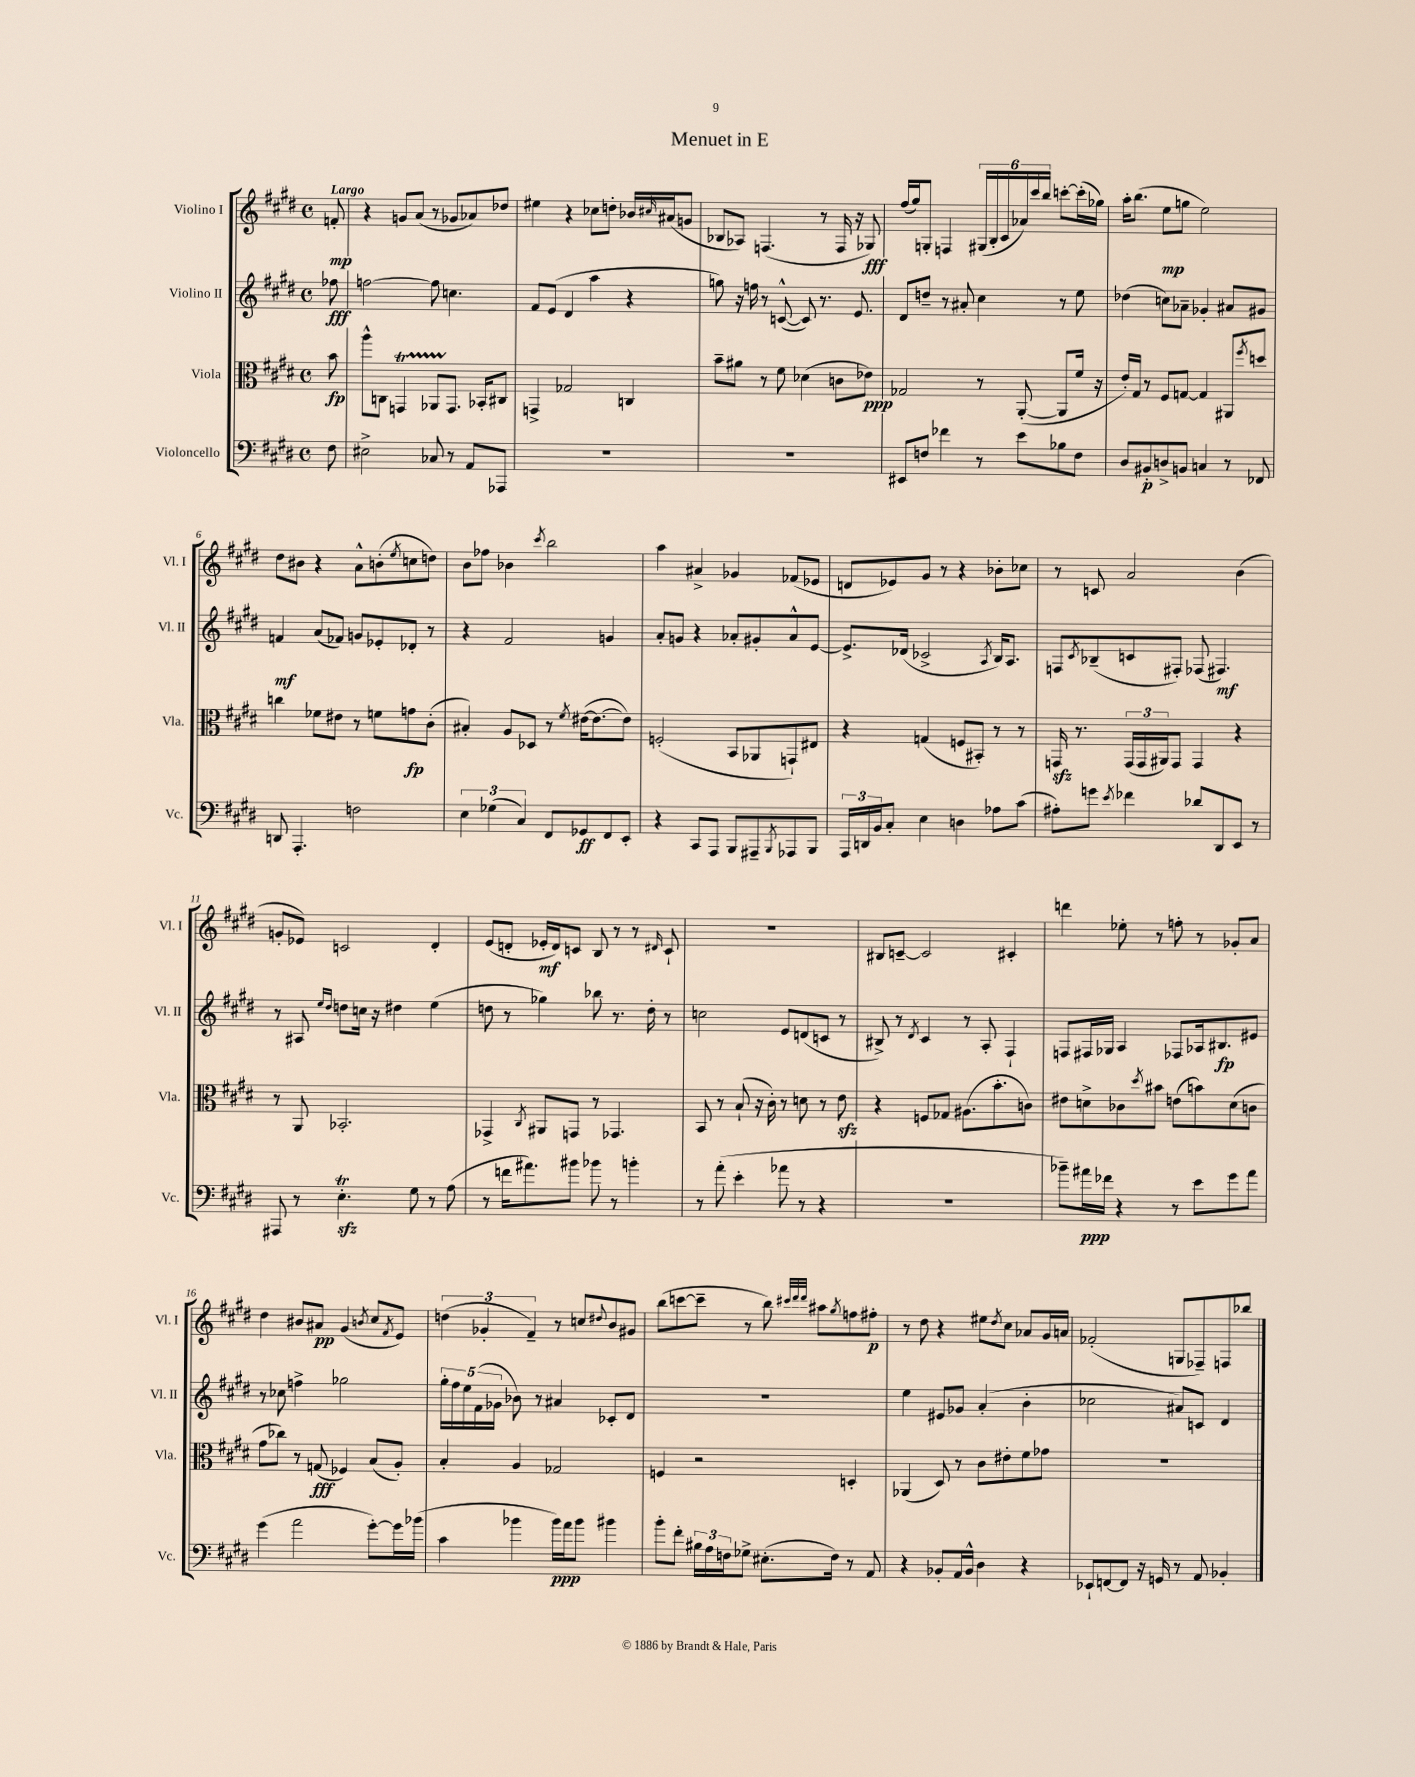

**kern	**dynam	**kern	**dynam	**kern	**dynam	**kern	**dynam
*part4	*part4	*part3	*part3	*part2	*part2	*part1	*part1
*staff4	*staff4	*staff3	*staff3	*staff2	*staff2	*staff1	*staff1
*I"Violoncello	*	*I"Viola	*	*I"Violino II	*	*I"Violino I	*
*I'Vc.	*	*I'Vla.	*	*I'Vl. II	*	*I'Vl. I	*
*clefF4	*	*clefC3	*	*clefG2	*	*clefG2	*
*k[f#c#g#d#]	*	*k[f#c#g#d#]	*	*k[f#c#g#d#]	*	*k[f#c#g#d#]	*
*M4/4	*	*M4/4	*	*M4/4	*	*M4/4	*
*met(c)	*	*met(c)	*	*met(c)	*	*met(c)	*
=	=	=	=	=	=	=	=
!	!	!	!	!	!	!LO:TX:a:B:t=Largo	!
8F#\	.	8b\	fp	8ff-X\	fff	8fn'/	mp
=1	=1	=1	=1	=1	=1	=1	=1
2E#X^\	.	8aa^^\L	.	[2ffn\	.	4r	.
.	.	8Cn\J	.	.	.	.	.
.	.	4GGnT/	.	.	.	8gn/L	.
.	.	.	.	.	.	(8a/J	.
8C-X/	.	8AA-XTTT/L	.	8ff\]	.	8r	.
8r	.	8.GG/J	.	4.ccn\	.	8g-X/L	.
8AA/L	.	.	.	.	.	8a-X/)	.
.	.	16BB-X'/KL	.	.	.	.	.
8AAA-X/J	.	8C#X/J	.	.	.	8dd-X/J	.
=2	=2	=2	=2	=2	=2	=2	=2
1r	.	4GGn^/	.	8f#/L	.	4ee#X\	.
.	.	.	.	(8e/J	.	.	.
.	.	2G-X/	.	4d#/	.	4r	.
.	.	.	.	4aa\	.	8cc-X\L	.
.	.	.	.	.	.	8ddn'\J	.
.	.	4Cn/	.	4r	.	16b-X/LL	.
.	.	.	.	.	.	16qqcc#X/	.
.	.	.	.	.	.	(16a#X/J	.
.	.	.	.	.	.	8gn/J	.
=3	=3	=3	=3	=3	=3	=3	=3
1r	.	8b~\L	.	8ggn\)	.	8B-X/L	.
.	.	8a#X\J	.	16r	.	8A-X/J)	.
.	.	.	.	16ffn\	.	.	.
.	.	8r	.	8r	.	(4.Fn/	.
.	.	8f#\	.	([8cn^^/	.	.	.
.	.	(4d-X\	.	8c/])	.	.	.
.	.	.	.	8.r	.	8r	.
.	.	8cn\L	.	.	.	16F/	.
.	.	.	.	8.e/	.	16r	.
.	.	8e-X\J)	ppp	.	.	8G-X/)	fff
=4	=4	=4	=4	=4	=4	=4	=4
8EE#X/L	.	2G-X/	.	8d#/L	.	(16ff#/LL	.
.	.	.	.	.	.	16gg#/J)	.
8Fn/J	.	.	.	8ddn~/J	.	8Gn'/J	.
4f-X\	.	.	.	8r	.	4Fn/	.
.	.	.	.	8a#X'/	.	.	.
8r	.	8r	.	4cc#\	.	(24G#X/LL	.
.	.	.	.	.	.	24B'/	.
.	.	.	.	.	.	24c#/	.
8e\L	.	([8AA'/	.	.	.	24a-X/)	.
.	.	.	.	.	.	24ccc#/	.
.	.	.	.	.	.	24bb/JJ	.
8B-X\	.	8AA/L]	.	8r	.	[8cccn'\L	.
8F\J	.	16f#/Jk	.	8ee\	.	(16ccc'\L]	.
.	.	16r	.	.	.	16gg-X\JJ)	.
=5	=5	=5	=5	=5	=5	=5	=5
8D#/L	.	16e'/LL)	.	(4dd-X\	.	16aa'\KL	.
.	.	16G#/JJ	.	.	.	(8.bb\J	.
8BB#X'/	p	8r	.	.	.	.	.
8Dn^/	.	8F#/L	.	8ccn\L)	.	8ee\L	mp
8BBn/J	.	[8Gn/J	.	8a-X~\J	.	8ggn\J	.
4Cn/	.	4G/]	.	4g-X'/	.	2ee\)	.
8r	.	8AA#X/L	.	8a#X/L	.	.	.
.	.	8qff#/	.	.	.	.	.
8FF-X/	.	8ddn/J	.	8g#X/J	.	.	.
!!LO:LB:g=z
=6	=6	=6	=6	=6	=6	=6	=6
8DDn/	.	4ccn\	.	4fn/	mf	8dd#\L	.
4.AAA'/	.	.	.	.	.	8b#X\J	.
.	.	8f-X\L	.	(8a/L	.	4r	.
.	.	8e#X\J	.	8f-X/J)	.	.	.
2Fn\	.	8r	.	8gn/L	.	8a^^\L	.
.	.	8fn\L	.	8e-X'/	.	(8bn'\	.
.	.	.	.	.	.	8qee/	.
.	.	8gn\	fp	8d-X'/J	.	8ccn\	.
.	.	(8c#'\J	.	8r	.	8ddn\J)	.
=7	=7	=7	=7	=7	=7	=7	=7
6E\	.	4B#X'/)	.	4r	.	8b\L	.
.	.	.	.	.	.	8ff-X\J	.
(6G-X\	.	.	.	.	.	.	.
.	.	8A/L	.	2f#/	.	4b-X\	.
6C#/)	.	.	.	.	.	.	.
.	.	8D-X/J	.	.	.	.	.
.	.	.	.	.	.	8qccc#/	.
8FF#/L	.	8r	.	.	.	2bb\	.
.	.	8qf#/	.	.	.	.	.
8GG-X/	ff	([16e#X\KL	.	.	.	.	.
.	.	8.e#\_	.	.	.	.	.
8FF#/	.	.	.	4gn/	.	.	.
8EE'/J	.	8e#\J])	.	.	.	.	.
=8	=8	=8	=8	=8	=8	=8	=8
4r	.	(2Fn'/	.	8a'/L	.	4aa\	.
.	.	.	.	8gn/J	.	.	.
8CC#/L	.	.	.	4r	.	4a#X^/	.
8AAA/J	.	.	.	.	.	.	.
8BBB/L	.	8BB/L	.	8a-X'/L	.	4g-X/	.
8AAA#X~/	.	8AA-X/	.	8g#X'/	.	.	.
8qBBB/	.	.	.	.	.	.	.
8AAA-X/	.	8GGn`/)	.	8a-^^/	.	(8f-X/L	.
8BBB/J	.	8E#X/J	.	[8e/J	.	8e-X/J	.
=9	=9	=9	=9	=9	=9	=9	=9
24AAA/LL	.	4r	.	8.e^/L]	.	8dn/L	.
24DDn/	.	.	.	.	.	.	.
24BB/J	.	.	.	.	.	.	.
8C#'/J	.	.	.	.	.	8e-X/)	.
.	.	.	.	(16d-X/Jk	.	.	.
4E\	.	(4Gn/	.	2c-X^/	.	8g#/J	.
.	.	.	.	.	.	8r	.
4Dn\	.	8Fn/L	.	.	.	4r	.
.	.	8BB#X'/J)	.	.	.	.	.
.	.	.	.	8qA/	.	.	.
8A-X\L	.	8r	.	16B/KL)	.	8b-X'\L	.
.	.	.	.	8.A/J	.	.	.
(8c#\J	.	8r	.	.	.	8cc-X\J	.
=10	=10	=10	=10	=10	=10	=10	=10
8A#X'\L)	.	16GGnzz/	.	8Fn/L	.	8r	.
.	.	8.r	.	.	.	.	.
.	.	.	.	8qc#/	.	.	.
8gn\J	.	.	.	(8B-X~/	.	8cn/	.
8qe/	.	.	.	.	.	.	.
4f-X\	.	(24GG/LL	.	8cn/	.	2a/	.
.	.	24GG/	.	.	.	.	.
.	.	24AA#X/J)	.	.	.	.	.
.	.	8GG/J	.	8F#X'/J)	.	.	.
8d-X/L	.	4GG/	.	(8F-X/	.	.	.
8DD#/	.	.	.	4.F#X/)	mf	.	.
8EE/J	.	4r	.	.	.	(4b\	.
8r	.	.	.	.	.	.	.
!!LO:LB:g=z
=11	=11	=11	=11	=11	=11	=11	=11
8AAA#X/	.	8r	.	8r	.	8gn'/L	.
8r	.	8AA/	.	8A#X/	.	8e-X/J)	.
.	.	.	.	16qqee/LL	.	.	.
.	.	.	.	16qqdd#/JJ	.	.	.
4.EzzT'\	.	2.BB-X'/	.	8ddn\L	.	2cn/	.
.	.	.	.	16ccn\Jk	.	.	.
.	.	.	.	16r	.	.	.
.	.	.	.	4dd#X\	.	.	.
8G#\	.	.	.	.	.	.	.
8r	.	.	.	(4ee\	.	4d#'/	.
(8A\	.	.	.	.	.	.	.
=12	=12	=12	=12	=12	=12	=12	=12
8r	.	4GG-X^/	.	8ddn\	.	(8e/L	.
16fn\KL	.	.	.	8r	.	8dn'/J	.
8.a#X\)	.	.	.	.	.	.	.
.	.	8qC#/	.	.	.	.	.
.	.	8AA#X/L	.	4gg-X\)	.	16e-X'/LL	mf
.	.	.	.	.	.	16d/J)	.
8b#X\J	.	8GGn/J	.	.	.	8cn/J	.
8b-X\	.	8r	.	8bb-X\	.	8B/	.
8r	.	4.GG-X/	.	8.r	.	8r	.
4bn'\	.	.	.	.	.	8r	.
.	.	.	.	16dd'\	.	.	.
.	.	.	.	.	.	16qqd#X/	.
.	.	.	.	8r	.	8c`/	.
=13	=13	=13	=13	=13	=13	=13	=13
8r	.	8BB/	.	2ccn\	.	1r	.
(8a'\	.	8r	.	.	.	.	.
4e'\	.	(8B`/	.	.	.	.	.
.	.	16r	.	.	.	.	.
.	.	16c#'\)	.	.	.	.	.
8a-X\	.	8r	.	8e/L	.	.	.
8r	.	8dn\	.	(8dn/	.	.	.
4r	.	8r	.	8cn/J	.	.	.
.	.	8ezz\	.	8r	.	.	.
=14	=14	=14	=14	=14	=14	=14	=14
1r	.	4r	.	8B#X^/)	.	8B#X/L	.
.	.	.	.	8r	.	[8cn~/J	.
.	.	.	.	8qd#/	.	.	.
.	.	8Fn/L	.	4c#/	.	2c/]	.
.	.	8G-X/J	.	.	.	.	.
.	.	(8.A#X\L	.	8r	.	.	.
.	.	.	.	8A'/	.	.	.
.	.	8.b'\	.	.	.	.	.
.	.	.	.	4F#`/	.	4c#X'/	.
.	.	8cn\J)	.	.	.	.	.
=15	=15	=15	=15	=15	=15	=15	=15
8b-X~\L)	.	8e#X\L	.	8Fn/L	.	4dddn\	.
16a#X\L	ppp	8dn^\	.	16F#X/L	.	.	.
16f-X\JJ	.	.	.	16G-X/JJ	.	.	.
4r	.	8c-X\	.	4A/	.	8ee-X'\	.
.	.	8qdd#/	.	.	.	.	.
.	.	8b#X\J	.	.	.	8r	.
8r	.	(8en\L	.	8F-X/L	.	8ffn'\	.
8e\L	.	8bn\)	.	16A-X/k	.	8r	.
.	.	.	.	8.B#X/	fp	.	.
8g#\	.	(8d\	.	.	.	8g-X'/L	.
8a#\J	.	8cn\J	.	8e#X/J	.	8a/J	.
!!LO:LB:g=z
=16	=16	=16	=16	=16	=16	=16	=16
(4g#\	.	8g#\L	.	8r	.	4dd#\	.
.	.	8cc-X\J)	.	8cc-X\	.	.	.
2a\	.	8r	.	4ffn^\	.	8b#X/L	.
.	.	(8Gn/	fff	.	.	8a#X/J	pp
.	.	4F-X/)	.	2gg-X\	.	(4g#/	.
.	.	.	.	.	.	8qbn/	.
[8g#'\L)	.	(8B/L	.	.	.	8cc#/L	.
.	.	.	.	.	.	8qf#/	.
16g#\L]	.	8A'/J)	.	.	.	8e/J)	.
(16b-X\JJ	.	.	.	.	.	.	.
=17	=17	=17	=17	=17	=17	=17	=17
4c#\	.	4B'/	.	20gg#'\LL	.	(6ddn\	.
.	.	.	.	20ff#\	.	.	.
.	.	.	.	20ee\	.	.	.
.	.	.	.	(20f#\	.	.	.
.	.	.	.	.	.	6g-X'/	.
.	.	.	.	20g-X\JJ	.	.	.
4b-X\	.	4A/	.	8b-X\)	.	.	.
.	.	.	.	.	.	6f#~/)	.
.	.	.	.	8r	.	.	.
16b-\LL)	ppp	2G-X/	.	4a#X/	.	8r	.
16a\J	.	.	.	.	.	.	.
8b-\J	.	.	.	.	.	8ccn/L	.
.	.	.	.	.	.	8qqdd#X/	.
4b#X\	.	.	.	8c-X'/L	.	8b/	.
.	.	.	.	8d#/J	.	8g#X/J	.
=18	=18	=18	=18	=18	=18	=18	=18
8b'\L	.	4Fn/	.	1r	.	(8bb\L	.
8f#'\J	.	.	.	.	.	[8cccn\	.
24B#X\LL	.	2r	.	.	.	8ccc~\J]	.
24A\	.	.	.	.	.	.	.
24Fn\J	.	.	.	.	.	.	.
8G-X^\J	.	.	.	.	.	8r	.
(8.E#X'\L	.	.	.	.	.	8bb\)	.
.	.	.	.	.	.	32qqccc#X/LLL	.
.	.	.	.	.	.	32qqddd#/	.
.	.	.	.	.	.	32qqddd#/JJJ	.
.	.	.	.	.	.	8aa#X\L	.
16F\Jk)	.	.	.	.	.	.	.
.	.	.	.	.	.	8qgg#/	.
8r	.	4Dn'/	.	.	.	8ffn\	.
8AA/	.	.	.	.	.	8ff#X'\J	p
=19	=19	=19	=19	=19	=19	=19	=19
4r	.	(4AA-X/	.	4ee\	.	8r	.
.	.	.	.	.	.	8dd#\	.
8BB-X'/L	.	8D#/)	.	8e#X/L	.	4r	.
16AA/L	.	8r	.	8g-X/J	.	.	.
16BB-^^/JJ	.	.	.	.	.	.	.
4D#\	.	8c#\L	.	(4a'/	.	8ee#X\L	.
.	.	.	.	.	.	8qdd#/	.
.	.	8e#X'\	.	.	.	8cc#\J	.
4r	.	8f#\	.	4b'\	.	8a-X/L	.
.	.	8g-X\J	.	.	.	16g#/L	.
.	.	.	.	.	.	16an/JJ	.
=20	=20	=20	=20	=20	=20	=20	=20
8EE-X`/L	.	1r	.	2cc-X\	.	(2f-X'/	.
[8FFn/	.	.	.	.	.	.	.
8FF/J]	.	.	.	.	.	.	.
16r	.	.	.	.	.	.	.
16GGn/	.	.	.	.	.	.	.
8r	.	.	.	8a#X/L)	.	8Gn/L	.
8AA/	.	.	.	8cn/J	.	8F-X~/)	.
4BB-X'/	.	.	.	4d#/	.	8Fn/	.
.	.	.	.	.	.	8bb-X/J	.
==	==	==	==	==	==	==	==
*-	*-	*-	*-	*-	*-	*-	*-
